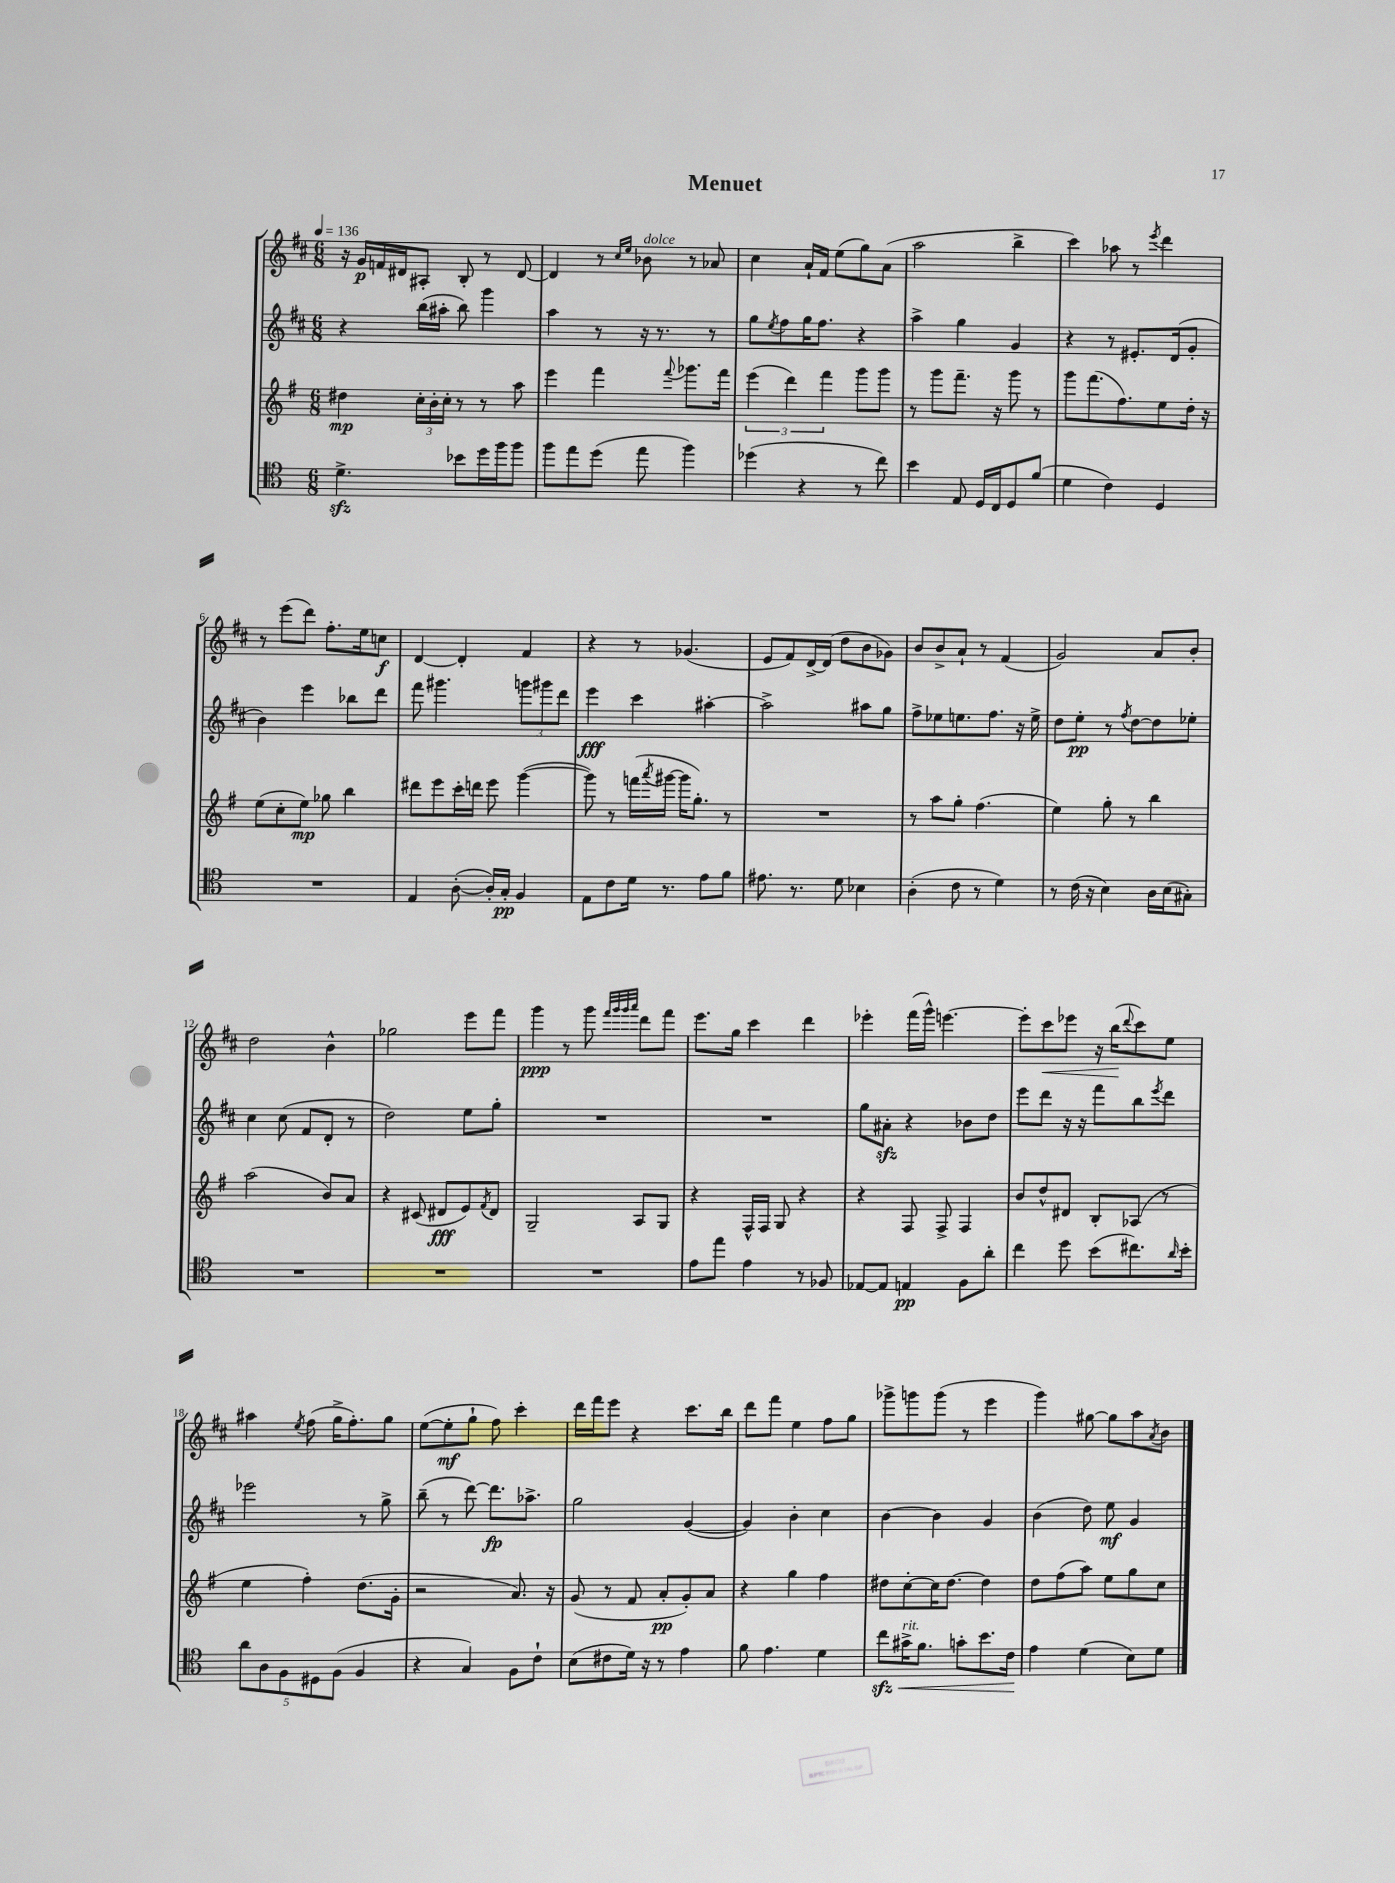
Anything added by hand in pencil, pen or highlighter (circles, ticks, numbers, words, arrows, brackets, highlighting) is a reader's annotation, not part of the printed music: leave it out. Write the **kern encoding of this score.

**kern	**kern	**kern	**kern
*staff4	*staff3	*staff2	*staff1
*clefC4	*clefG2	*clefG2	*clefG2
*k[]	*k[f#]	*k[f#c#]	*k[f#c#]
*M6/8	*M6/8	*M6/8	*M6/8
*MM136	*MM136	*MM136	*MM136
4.d^	4dd#	4r	16r
.	.	.	16g
.	.	.	16f
.	.	.	16d#
.	24cc'	(16bb	8A#'
.	24b'	.	.
.	.	16aa#'	.
.	24cc'	.	.
8b-	8r	8bb)	8B'
16dd	8r	4ggg	8r
16ff	.	.	.
8ff	8aa	.	[8d#
=	=	=	=
8ff	4eee	4aa	4d#]
8ee	.	.	.
(8dd	4fff#	8r	8r
.	.	.	16qqcc#
.	.	.	16qqee
8ee	.	16r	8b-
.	.	8.r	.
.	8qqfff#	.	.
4ff)	8.ggg-	.	8r
.	.	8r	8a-
.	16fff#	.	.
=	=	=	=
(4dd-	(6eee	8gg	4cc#
.	.	8qee	.
.	.	8ff#	.
.	6ddd)	.	.
4r	.	16gg	16a`
.	.	8.ff#	16f#
.	6fff#	.	.
.	.	.	(8ee
8r	8ggg	4r	8gg)
8cc)	8ggg	.	(8a
=	=	=	=
4b	8r	4aa^	2aa
.	8ggg	.	.
8E	8.fff#~	4gg	.
16D	.	.	.
16C	16r	.	.
8D	8ggg	4g	4bb^
(8f	8r	.	.
=	=	=	=
4d	8ggg	4r	4ccc#)
.	(8.fff#	.	.
4c)	.	8r	8aa-
.	8.ff#)	.	.
.	.	8.e#'	8r
.	.	.	8qeee
4D	8ee	.	4ddd
.	.	(16d	.
.	16dd'	8g'	.
.	16r	.	.
=	=	=	=
2.r	(8ee	4b)	8r
.	8cc'	.	(8eee
.	8ee)	4eee	8ddd)
.	8gg-	.	8.ff#'
.	4bb	8bb-	.
.	.	.	16ee
.	.	8ddd	8cc
=	=	=	=
4E	8ddd#	8fff#	[4d
.	8eee	4.ggg#	.
([8A'	16ccc'	.	4d']
.	16ddd	.	.
16A'])	8eee	.	.
16G'	.	.	.
4F	([4ggg	12ggg	4f#
.	.	12ggg#	.
.	.	12ddd	.
=	=	=	=
8E	8ggg])	4eee	4r
8c	8r	.	.
16d	(16fff	4ccc#	8r
.	8qaaa	.	.
8.r	[16ggg#	.	.
.	16ggg#]	.	(4.g-
.	8.gg')	.	.
8e	.	[4aa#'	.
8f	8r	.	.
=	=	=	=
8.e#	2.r	2aa#^]	8e
.	.	.	8f#)
8.r	.	.	.
.	.	.	[16d^
.	.	.	(16d]
8d	.	.	8dd
4B-	.	8aa#	8b
.	.	8gg	8g-)
=	=	=	=
(4A'	8r	8ff#^	8b
.	8aa	8ee-	8b^
8c	8gg'	8.ee	8a`
8r	(4.ff#	.	8r
.	.	8.ff#	.
4d)	.	.	(4f#
.	.	16r	.
.	.	16ee^	.
=	=	=	=
8r	4ee)	8dd	2g)
(16c	.	8ee'	.
16r	.	.	.
4B)	8gg'	8r	.
.	.	8qff#	.
.	8r	[8dd	.
16A	4bb	8dd]	8a
(16B	.	.	.
8G#')	.	8ee-'	8b'
=	=	=	=
2.r	(2aa	4cc#	2dd
.	.	(8cc#	.
.	.	8f#	.
.	8b)	8d'	4b^^
.	8a	8r	.
=	=	=	=
2.r	4r	2dd)	2gg-
.	(8c#	.	.
.	8d#	.	.
.	8e)	8ee	8eee
.	8qf#	.	.
.	8d#	8gg'	8fff#
=	=	=	=
2.r	2G~	2.r	4ggg
.	.	.	8r
.	.	.	8ggg
.	.	.	32qqfff#
.	.	.	32qqggg
.	.	.	32qqggg
.	.	.	32qqaaa
.	8A	.	8ddd
.	8G	.	8fff#
=	=	=	=
8e	4r	2.r	8.eee
8ee	.	.	.
.	.	.	16gg
4e	16F#^^	.	4ccc#
.	16F#	.	.
.	8G	.	.
8r	4r	.	4ddd
8F-	.	.	.
=	=	=	=
[8E-	4r	8gg	4eee-'
8E-]	.	8a#'	.
4E	8F#	4r	(16fff#
.	.	.	16ggg^^)
.	8F#^	.	[4.eee
8F	4F#	8b-	.
8a'	.	8dd	.
=	=	=	=
4cc	8b	8eee	8eee']
.	8dd^^	8ddd	8ccc#
8dd	8d#	16r	8eee-
.	.	16r	.
(8b	8B'	8fff#	16r
.	.	.	(16bb
.	.	.	8qqddd
8.cc#)	(8A-	8bb	8ccc#)
.	.	8qeee	.
.	8r	8ddd	8ee
16qqa	.	.	.
16b'	.	.	.
=	=	=	=
10a	4ee	2eee-	4aa#
10A	.	.	.
10F	.	.	.
.	.	.	8qee
.	4ff#')	.	(8ff#
10D#	.	.	.
.	.	.	16gg^
(10F	.	.	.
.	.	.	8.ff#')
4F	(8.dd	8r	.
.	.	8gg^	8gg
.	16g'	.	.
=	=	=	=
4r	2r	(8bb~	([8ee
.	.	8r	8ee']
4G)	.	[8ddd)	8gg`
.	.	8.ddd]	8ff#)
8F	8.a)	.	4ccc#'
.	.	8.aa-^	.
8c`	.	.	.
.	16r	.	.
=	=	=	=
(8B	(8g	2gg	16ddd
.	.	.	16fff#
8c#	8r	.	8eee
16d)	8f#	.	4r
16r	.	.	.
8r	8a'	.	.
4e	8g')	([4g	8.ccc#
.	8a	.	.
.	.	.	16bb
=	=	=	=
8f	4r	4g])	8ddd
4.e	.	.	8fff#
.	4gg	4b'	4ee
4d	4ff#	4cc#	8ff#
.	.	.	8gg
=	=	=	=
8cc	8dd#	[4b	8ggg-^
16g#^	[8cc'	.	8ggg
8.f	.	.	.
.	16cc]	4b]	(8ggg
.	[8.dd#	.	.
8g'	.	.	8r
8.b	4dd#]	4g	4eee
16c	.	.	.
=	=	=	=
4e	8dd	(4b	4ggg)
.	(8ff#	.	.
(4d	8aa)	8dd)	[8gg#
.	8ee	8ee	8gg#]
8B)	8gg	4g	8aa
.	.	.	8qa
8d	8cc	.	8b
==	==	==	==
*-	*-	*-	*-
